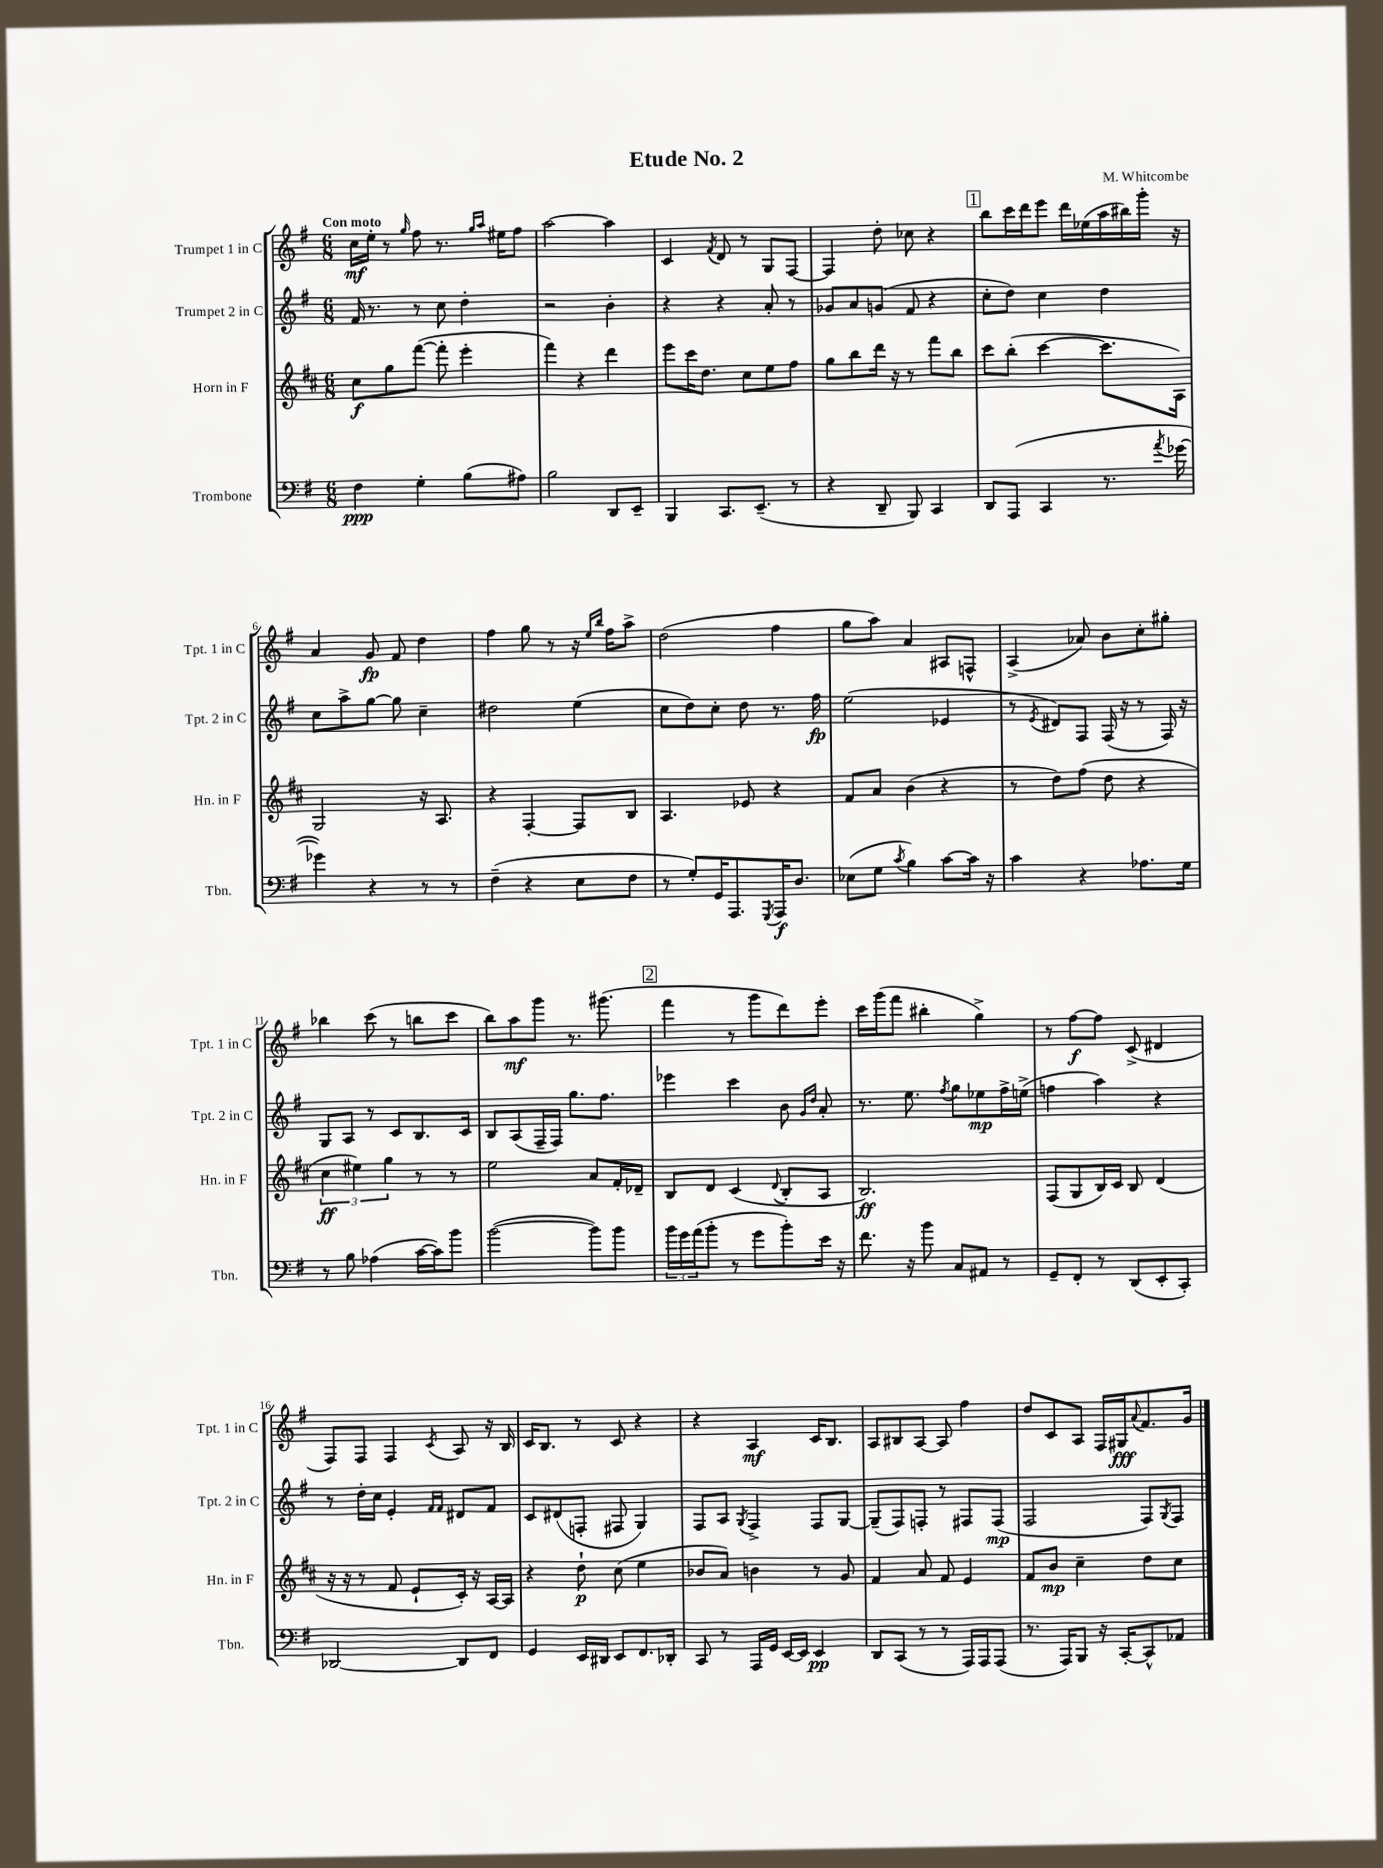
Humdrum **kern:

**kern	**dynam	**kern	**dynam	**kern	**dynam	**kern	**dynam
*part4	*part4	*part3	*part3	*part2	*part2	*part1	*part1
*staff4	*staff4	*staff3	*staff3	*staff2	*staff2	*staff1	*staff1
*I"Trombone	*	*I"Horn in F	*	*I"Trumpet 2 in C	*	*I"Trumpet 1 in C	*
*I'Tbn.	*	*I'Hn. in F	*	*I'Tpt. 2 in C	*	*I'Tpt. 1 in C	*
*clefF4	*	*clefG2	*	*clefG2	*	*clefG2	*
*k[f#]	*	*k[f#c#]	*	*k[f#]	*	*k[f#]	*
*M6/8	*	*M6/8	*	*M6/8	*	*M6/8	*
=1	=1	=1	=1	=1	=1	=1	=1
!	!	!	!	!	!	!LO:TX:a:B:t=Con moto	!
4F#\	ppp	8cc#\L	f	16f#/	.	16cc\LL	mf
.	.	.	.	8.r	.	16ee'\JJ	.
.	.	8gg\	.	.	.	8r	.
.	.	.	.	.	.	16qqgg/	.
4G'\	.	([8fff#\J	.	8r	.	8ff#\	.
.	.	8fff#'\]	.	8cc\	.	8.r	.
(8B\L	.	4eee'\	.	4dd'\	.	.	.
.	.	.	.	.	.	16qqgg/LL	.
.	.	.	.	.	.	16qqaa/JJ	.
.	.	.	.	.	.	16ee#X\KL	.
8A#X\J)	.	.	.	.	.	8ff#\J	.
=2	=2	=2	=2	=2	=2	=2	=2
2B\	.	4fff#\)	.	2r	.	[2aa\	.
.	.	4r	.	.	.	.	.
8DD/L	.	4ddd\	.	4b'\	.	4aa\]	.
8EE~/J	.	.	.	.	.	.	.
=3	=3	=3	=3	=3	=3	=3	=3
4BBB/	.	8eee\L	.	4r	.	4c/	.
.	.	16ccc#\K	.	.	.	.	.
.	.	8.dd\J	.	.	.	.	.
.	.	.	.	.	.	8qf#/	.
8.CC/L	.	.	.	4r	.	8d/	.
.	.	8cc#\L	.	.	.	8r	.
(8.EE~/J	.	.	.	.	.	.	.
.	.	8ee\	.	8a'/	.	8G/L	.
8r	.	8ff#\J	.	8r	.	[8F#/J	.
=4	=4	=4	=4	=4	=4	=4	=4
4r	.	8gg\L	.	8g-X/L	.	4F#/]	.
.	.	8bb\	.	8a/	.	.	.
8DD~/	.	16ddd\Jk	.	(8gn/J	.	8dd'\	.
.	.	16r	.	.	.	.	.
8BBB/)	.	8r	.	8f#/	.	8cc-X\	.
4CC/	.	8fff#\L	.	4r	.	4r	.
.	.	8bb\J	.	.	.	.	.
!!LO:REH:place=s1:t=1
=5	=5	=5	=5	=5	=5	=5	=5
8DD/L	.	8ccc#\L	.	8cc'\L	.	8bb\L	.
(8AAA/J	.	(8bb'\J	.	8dd\J)	.	16ccc\L	.
.	.	.	.	.	.	16ddd\J	.
4CC/	.	[4ccc#\	.	4cc\	.	8eee\J	.
.	.	.	.	.	.	16ddd\LL	.
.	.	.	.	.	.	(16ee-X\	.
8.r	.	8.ccc#\L]	.	4dd\	.	16aa\	.
.	.	.	.	.	.	16bb#X\)	.
.	.	.	.	.	.	16ggg'\JJ	.
8qa/	.	.	.	.	.	.	.
[16g-X\	.	16A\Jk)	.	.	.	16r	.
!!LO:LB:g=z
=6	=6	=6	=6	=6	=6	=6	=6
4g-X\])	.	2G/	.	8cc\L	.	4a/	.
.	.	.	.	8aa^\	.	.	.
4r	.	.	.	[8gg\J	.	8g/	fp
.	.	.	.	8gg\]	.	8f#/	.
8r	.	16r	.	4cc~\	.	4dd\	.
.	.	8.A/	.	.	.	.	.
8r	.	.	.	.	.	.	.
=7	=7	=7	=7	=7	=7	=7	=7
(4F#~\	.	4r	.	2dd#X\	.	4ff#\	.
4r	.	[4F#'/	.	.	.	8gg\	.
.	.	.	.	.	.	8r	.
8E\L	.	8F#/L]	.	(4ee\	.	16r	.
.	.	.	.	.	.	16qqee/LL	.
.	.	.	.	.	.	16qqbb/JJ	.
.	.	.	.	.	.	16ff#\KL	.
8F#\J	.	8B/J	.	.	.	8aa^\J	.
=8	=8	=8	=8	=8	=8	=8	=8
8r	.	4.A/	.	8cc\L	.	(2dd\	.
8G'/L)	.	.	.	8dd\)	.	.	.
16GG/K	.	.	.	8cc'\J	.	.	.
8.AAA/	.	.	.	.	.	.	.
.	.	8e-X/	.	8dd\	.	.	.
8qGGG/	.	.	.	.	.	.	.
16AAA/K	f	4r	.	8.r	.	4ff#\	.
8.D/J	.	.	.	.	.	.	.
.	.	.	.	16ff#\	fp	.	.
=9	=9	=9	=9	=9	=9	=9	=9
(8E-X\L	.	8f#/L	.	(2ee\	.	8gg\L	.
8G\J	.	8a/J	.	.	.	8aa\J)	.
8qc/	.	.	.	.	.	.	.
4B\)	.	(4b\	.	.	.	4a/	.
[8c\L	.	4r	.	4e-X/	.	8A#X/L	.
16c\Jk]	.	.	.	.	.	8Fn^^/J	.
16r	.	.	.	.	.	.	.
=10	=10	=10	=10	=10	=10	=10	=10
4c\	.	8r	.	8r	.	(4A^/	.
.	.	.	.	8qe/	.	.	.
.	.	8dd\L)	.	8d#X/L)	.	.	.
4r	.	(8ff#\J	.	8F#/J	.	8a-X/)	.
.	.	8dd\	.	(16F#/	.	8b\L	.
.	.	.	.	16r	.	.	.
8.A-X\L	.	4r	.	8r	.	8cc'\	.
.	.	.	.	16F#/)	.	8gg#X'\J	.
16G\Jk	.	.	.	16r	.	.	.
!!LO:LB:g=z
=11	=11	=11	=11	=11	=11	=11	=11
8r	.	6cc#\	ff	8G/L	.	4bb-X\	.
8B\	.	.	.	8A/J	.	.	.
.	.	6ee#X\)	.	.	.	.	.
(4A-X\	.	.	.	8r	.	(8ccc\	.
.	.	6gg\	.	.	.	.	.
.	.	.	.	8c/L	.	8r	.
[16c\LL	.	8r	.	8.B/	.	8bbn\L	.
16c\J])	.	.	.	.	.	.	.
8b\J	.	8r	.	.	.	8ccc\J	.
.	.	.	.	16c/Jk	.	.	.
=12	=12	=12	=12	=12	=12	=12	=12
([2b\	.	2ee\	.	8B/L	.	8bb\L)	.
.	.	.	.	(8A/	.	8aa\	mf
.	.	.	.	16F#~/L	.	8ggg\J	.
.	.	.	.	16F#/JJ)	.	.	.
.	.	.	.	8.gg\L	.	8.r	.
8b\L])	.	8a/L	.	.	.	.	.
.	.	.	.	8.ff#\J	.	(8.ggg#X\	.
8b\J	.	16f#'/L	.	.	.	.	.
.	.	16d-X~/JJ	.	.	.	.	.
!!LO:REH:place=s1:t=2
=13	=13	=13	=13	=13	=13	=13	=13
24b\LL	.	8B/L	.	4eee-X\	.	4fff#\	.
24g\	.	.	.	.	.	.	.
(24a\J	.	.	.	.	.	.	.
8b'\J	.	8d/J	.	.	.	.	.
8r	.	(4c#/	.	4ccc\	.	8r	.
8g\L	.	.	.	.	.	8ggg\L	.
.	.	8qqd/	.	.	.	.	.
8b'\)	.	8B'/L	.	8b\	.	8ddd\)	.
.	.	.	.	16qqg/LL	.	.	.
.	.	.	.	16qqdd/JJ	.	.	.
16e\Jk	.	8A/J	.	8a'/	.	8eee'\J	.
16r	.	.	.	.	.	.	.
=14	=14	=14	=14	=14	=14	=14	=14
8.f#\	.	2.B/)	ff	8.r	.	16ccc\LL	.
.	.	.	.	.	.	(16ggg\J	.
.	.	.	.	.	.	8fff#\J	.
16r	.	.	.	8.ee\	.	.	.
8b\	.	.	.	.	.	4bb#X'\	.
.	.	.	.	8qff#/	.	.	.
8C/L	.	.	.	8gg\L	.	.	.
8AA#X/J	.	.	.	8ee-X\	mp	4gg^\)	.
8r	.	.	.	16ff#^\L	.	.	.
.	.	.	.	(16een^\JJ	.	.	.
=15	=15	=15	=15	=15	=15	=15	=15
8GG~/L	.	(8F#/L	.	4ffn\	.	8r	.
8FF#'/J	.	8G/	.	.	.	[8ff#\L	f
8r	.	16B/L)	.	4aa\)	.	8ff#\J]	.
.	.	16c#/JJ	.	.	.	.	.
(8DD/L	.	8B/	.	.	.	(8c^/	.
8EE'/	.	(4d/	.	4r	.	4d#X/	.
8CC'/J)	.	.	.	.	.	.	.
!!LO:LB:g=z
=16	=16	=16	=16	=16	=16	=16	=16
[2DD-X/	.	16r	.	8r	.	8F#/L)	.
.	.	16r	.	.	.	.	.
.	.	8r	.	16dd'\LL	.	8F#/J	.
.	.	.	.	16cc\JJ	.	.	.
.	.	8f#/	.	4e'/	.	4F#/	.
.	.	8e`/L	.	.	.	.	.
.	.	.	.	16qqf#/LL	.	.	.
.	.	.	.	16qqf#/JJ	.	8qc/	.
8DD-/L]	.	16c#'/Jk)	.	8d#X/L	.	8A/	.
.	.	16r	.	.	.	.	.
8FF#/J	.	[16A/LL	.	8f#/J	.	16r	.
.	.	16A/JJ]	.	.	.	16B/	.
=17	=17	=17	=17	=17	=17	=17	=17
4GG/	.	4r	.	8c/L	.	16c/KL	.
.	.	.	.	.	.	8.B/J	.
.	.	.	.	(8d#X/	.	.	.
16EE/LL	.	8dd`\	p	8Fn'/J	.	8r	.
16DD#X/JJ	.	.	.	.	.	.	.
8EE/L	.	(8cc#\	.	8F#X/	.	8c/	.
8.FF#/	.	4ee\	.	4G/)	.	4r	.
16DD-X'/Jk	.	.	.	.	.	.	.
=18	=18	=18	=18	=18	=18	=18	=18
8CC/	.	8b-X/L	.	8F#/L	.	4r	.
8r	.	8a/J)	.	8A/J	.	.	.
.	.	.	.	8qG/	.	.	.
16AAA/LL	.	4bn\	.	4F#^/	.	4A/	mf
16GG/JJ	.	.	.	.	.	.	.
[16EE/LL	.	.	.	.	.	.	.
16EE/JJ]	.	.	.	.	.	.	.
4EE/	pp	8r	.	8F#/L	.	16c/KL	.
.	.	.	.	.	.	8.B/J	.
.	.	8g/	.	[8G/J	.	.	.
=19	=19	=19	=19	=19	=19	=19	=19
8DD/L	.	4f#/	.	(8G~/L]	.	8A/L	.
(8CC/J	.	.	.	8F#/)	.	8B#X/	.
8r	.	8a/	.	8Fn'/J	.	[8A/J	.
8r	.	8f#/	.	8r	.	8A/]	.
16AAA/LL)	.	4e/	.	8F#X/L	.	4ff#\	.
16AAA/J	.	.	.	.	.	.	.
(8AAA/J	.	.	.	(8F#/J	mp	.	.
=20	=20	=20	=20	=20	=20	=20	=20
8.r	.	8f#/L	.	2F#/	.	8dd/L	.
.	.	8b/J	mp	.	.	8c/	.
16AAA/KL)	.	.	.	.	.	.	.
8BBB/J	.	4cc#~\	.	.	.	8A/J	.
16r	.	.	.	.	.	16F#/LL	.
[16CC'/KL	.	.	.	.	.	16G#X/J	fff
.	.	.	.	.	.	8qqa/	.
8CC^^/]	.	8dd\L	.	8F#/L)	.	8.f#/	.
.	.	.	.	8qG/	.	.	.
8AA-X/J	.	8cc#\J	.	8F#/J	.	.	.
.	.	.	.	.	.	16g/Jk	.
==	==	==	==	==	==	==	==
*-	*-	*-	*-	*-	*-	*-	*-
